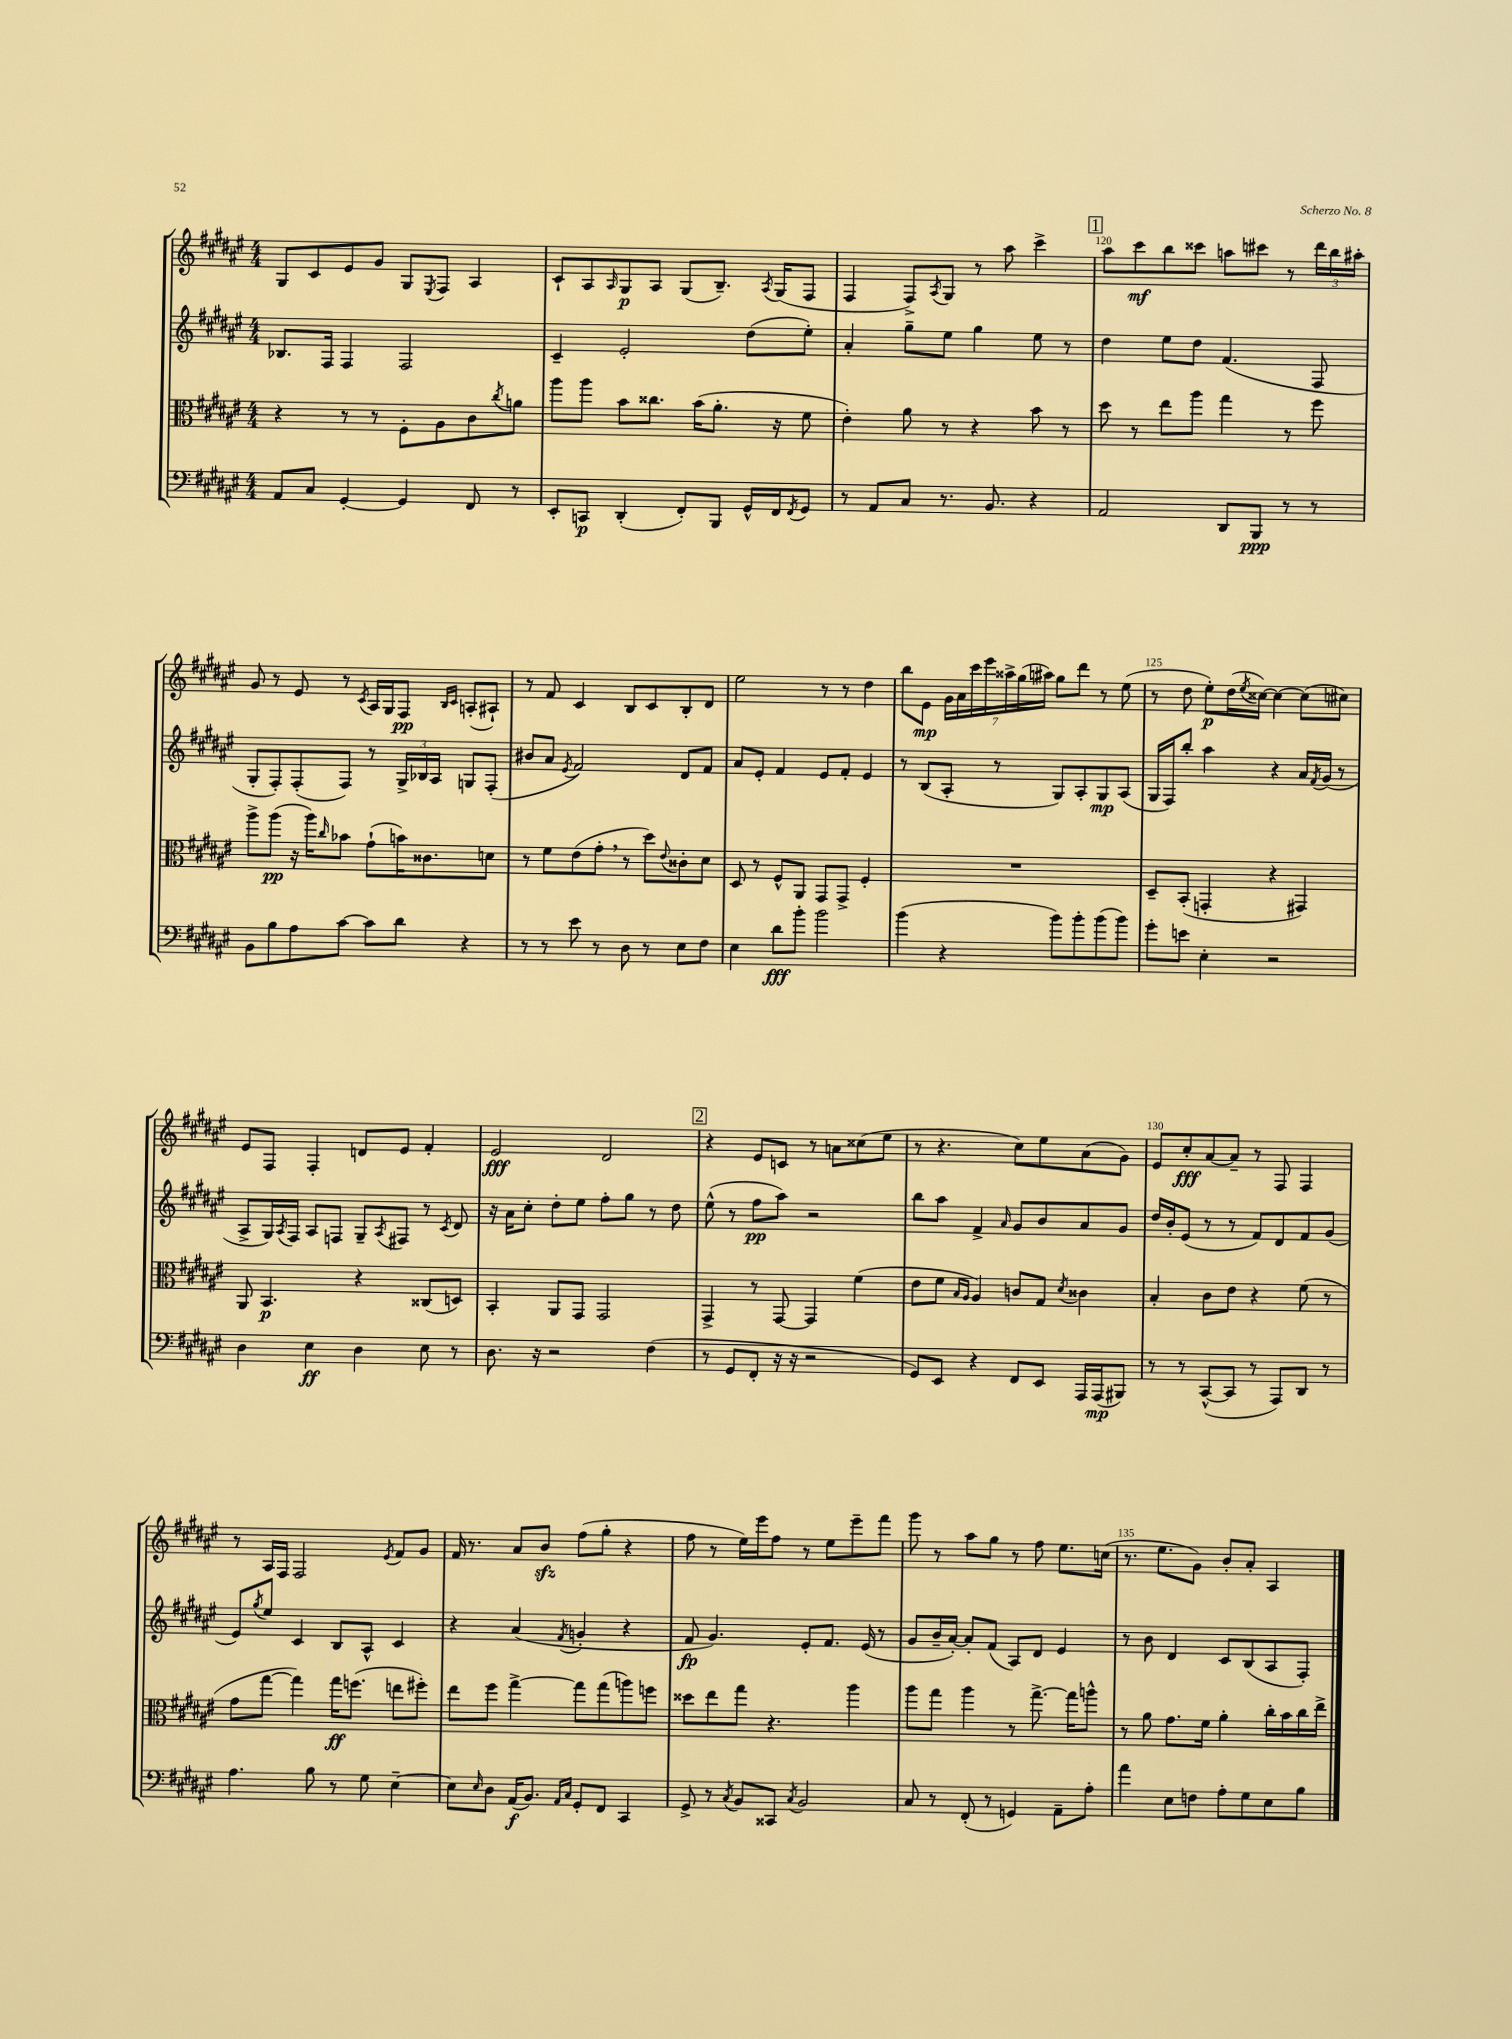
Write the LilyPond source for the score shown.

<<
\new StaffGroup <<
\new Staff = "s0" {
    \clef treble \key fis \major \numericTimeSignature \time 4/4
    gis8 cis'8 eis'8 gis'8 gis8 \acciaccatura { eis8 } fis8 ais4 |
    cis'8-! ais8 \grace { ais16 } gis8\p ais8 gis8( b8.--) \acciaccatura { ais8 } gis16( fis8 |
    fis4 fis8->) \acciaccatura { ais8 } gis8 r8 ais''8 cis'''4-> |
    \mark \markup { \box "1" } ais''8 cis'''8\mf b''8 cisis'''8 a''8 cis'''8 r8 \tuplet 3/2 { dis'''16 b''16 ais''16-. } |
    gis'8 r8 eis'8 r8 \acciaccatura { cis'8 } ais16 gis16 fis8\pp \grace { b16 cis'16 } a8-.( ais8-!) |
    r8 fis'8 cis'4 b8 cis'8 b8-. dis'8 |
    eis''2 r8 r8 dis''4 |
    b''8 eis'8\mp \tuplet 7/4 { gis'16 ais'16 cis'''16 eis'''16 aisis''16-> gis''16( ais''16) } gis''8 dis'''8 r8 eis''8( |
    r8 dis''8 eis''8-.\p) dis''16( \acciaccatura { eis''8 } cisis''16~) cisis''4~ cisis''8( cis''8) |
    eis'8 fis8 fis4-. d'8 eis'8 fis'4-. |
    eis'2\fff dis'2 |
    \mark \markup { \box "2" } r4 eis'8 c'8 r8 a'8 cisis''8( eis''8 |
    r8 r4. cis''8) eis''8 ais'8( gis'8) |
    eis'8 cis''8-.\fff ais'8~ ais'8-- r8 fis8 fis4 |
    r8 ais16 fis16 fis2 \acciaccatura { eis'8 } fis'8 gis'8 |
    fis'16 r8. ais'8 b'8\sfz fis''8( gis''8-. r4 |
    fis''8 r8 eis''16) eis'''16 fis''8 r8 eis''8 eis'''8-- fis'''8 |
    gis'''8 r8 ais''8 gis''8 r8 fis''8 eis''8. c''16( |
    r8. eis''8. gis'8) b'8-. ais'8-. ais4 \bar "|." |
}
\new Staff = "s1" {
    \clef treble \key fis \major \numericTimeSignature \time 4/4
    bes8. fis16 fis4 fis2 |
    cis'4-- eis'2-. dis''8( eis''8-.) |
    ais'4-. gis''8-- eis''8 gis''4 eis''8 r8 |
    \mark \markup { \box "1" } dis''4 eis''8 dis''8 fis'4.( fis8 |
    gis8-. fis8-.) fis8-.( fis8) r8 \tuplet 3/2 { gis16-> bes16 ais16 } g8 fis8-.( |
    bis'8 ais'8 \acciaccatura { eis'8 } fis'2) dis'8 fis'8 |
    ais'8 eis'8-. fis'4 eis'8 fis'8-. eis'4 |
    r8 b8( ais8-. r8 gis8) ais8-. gis8\mp ais8( |
    gis16 fis16) b''8-. ais''4 r4 ais'16 \acciaccatura { fis'8 } gis'16( r8 |
    ais8-> gis16) \acciaccatura { ais8 } fis16 ais8 f8 gis8-- \acciaccatura { ais8 } fis8 r8 \acciaccatura { cis'8 } dis'8 |
    r16 ais'16 cis''8-. dis''8-. eis''8 fis''8-. gis''8 r8 dis''8 |
    \mark \markup { \box "2" } eis''8-^( r8 fis''8\pp ais''8) r2 |
    b''8 ais''8 fis'4-> \grace { ais'16 } gis'8 b'8 ais'8 gis'8 |
    dis''16 b'16-. eis'8( r8 r8 fis'8) dis'8 fis'8 gis'8( |
    eis'8) \acciaccatura { gis''8 } eis''8 cis'4 b8 ais8-^ cis'4 |
    r4 ais'4( \acciaccatura { fis'8 } g'4-. r4 |
    fis'8\fp gis'4.) eis'8-. fis'8. eis'16( r8 |
    gis'8 b'16-- ais'16~-.) ais'8-. fis'8( ais8) dis'8 eis'4 |
    r8 b'8 dis'4 cis'8 b8( ais8 fis8-.) \bar "|." |
}
\new Staff = "s2" {
    \clef alto \key fis \major \numericTimeSignature \time 4/4
    r4 r8 r8 fis8-. ais8 cis'8 \acciaccatura { cis''8 } a'8 |
    ais''8 ais''8 b'8 cisis''8. b'16( ais'8.-. r16 fis'8 |
    eis'4-.) ais'8 r8 r4 b'8 r8 |
    \mark \markup { \box "1" } dis''8 r8 eis''8 ais''8 gis''4 r8 fis''8 |
    ais''8-> ais''8\pp( r16 ais''16) \grace { cis''16 } bes'8 gis'8-!( b'16) cisis'8. d'8 |
    r8 fis'8 eis'8( gis'8-. \breathe r8 dis''8) \appoggiatura { eis'8 } cisis'8-. dis'8 |
    dis8 r8 fis8-^ ais,8 gis,8 gis,8-> fis4-. |
    R1 |
    dis8-- b,8-.( g,4-. r4 gis,4) |
    ais,8 b,4.\p r4 cisis8( d8) |
    b,4-. ais,8 gis,8 gis,2 |
    \mark \markup { \box "2" } gis,4-> r8 gis,8~ gis,4 fis'4( |
    eis'8 fis'8 \grace { b16 ais16 } ais4) c'8 gis8 \acciaccatura { dis'8 } cisis'4 |
    b4-. cis'8 eis'8 r4 fis'8( r8 |
    gis'8 gis''8~ gis''4) gis''16\ff f''8.( e''8 fis''8-.) |
    eis''8 fis''8 gis''4~-> gis''8 gis''8( a''8) f''8 |
    disis''8 eis''8 gis''8 r4. ais''4 |
    ais''8 gis''8 ais''4 r8 gis''8.~-> gis''16 a''8-^ |
    r8 ais'8 gis'8. fis'16 ais'4-. cis''16-. b'16 cis''16 eis''16-> \bar "|." |
}
\new Staff = "s3" {
    \clef bass \key fis \major \numericTimeSignature \time 4/4
    ais,8 cis8 gis,4~-. gis,4 fis,8 r8 |
    eis,8-. c,8\p dis,4-.( fis,8-.) b,,8 gis,16-^ fis,16 \acciaccatura { fis,8 } gis,8 |
    r8 ais,8 cis8 r8. b,8. r4 |
    \mark \markup { \box "1" } ais,2 dis,8 b,,8\ppp r8 r8 |
    b,8 b8 ais8 cis'8~ cis'8 dis'8 r4 |
    r8 r8 eis'8 r8 dis8 r8 eis8 fis8 |
    eis4 dis'8\fff b'8-. b'2 |
    b'4( r4 b'8) b'8-. b'8( b'8) |
    gis'8-. e'8 eis4-. r2 |
    dis4 eis4\ff dis4 eis8 r8 |
    dis8. r16 r2 fis4( |
    \mark \markup { \box "2" } r8 gis,8 fis,8-. r16 r16 r2 |
    gis,8) eis,8 r4 fis,8 eis,8 ais,,16 ais,,16\mp( bis,,8) |
    r8 r8 cis,8~-^( cis,8 r8 ais,,8) dis,8 r8 |
    ais4. b8 r8 gis8 eis4~-- |
    eis8 \grace { eis16 } dis8 ais,16\f( b,8.) \grace { ais,16 cis16 } gis,8-. fis,8 cis,4 |
    gis,8-> r8 \acciaccatura { cis8 } b,8 cisis,8 \acciaccatura { cis8 } b,2 |
    cis8 r8 fis,8-.( r8 g,4) ais,8-- ais8-. |
    ais'4 eis8 f8 ais8-. gis8 eis8 b8 \bar "|." |
}
>>
>>
\layout { \context { \Score currentBarNumber = #117 \override BarNumber.break-visibility = ##(#f #t #t) barNumberVisibility = #(every-nth-bar-number-visible 5) } }
